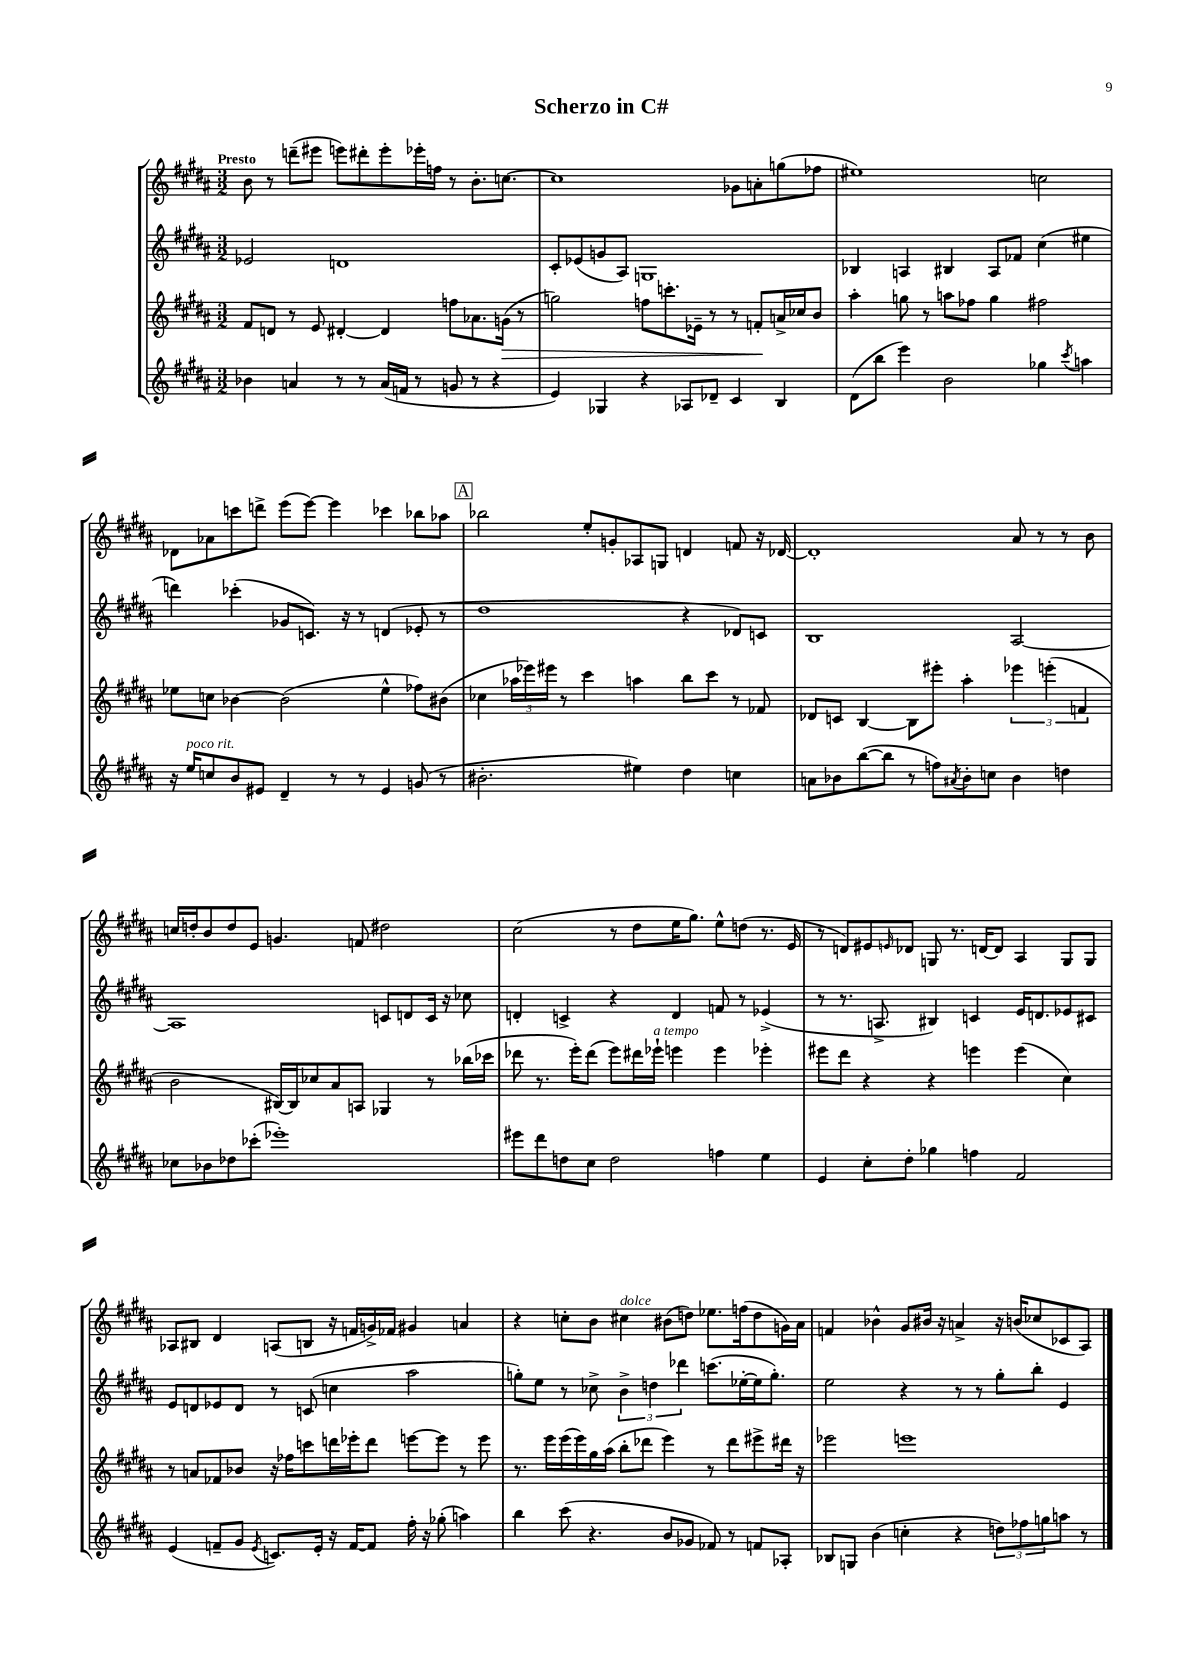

**kern	**kern	**kern	**kern
*staff4	*staff3	*staff2	*staff1
*clefG2	*clefG2	*clefG2	*clefG2
*k[f#c#g#d#a#]	*k[f#c#g#d#a#]	*k[f#c#g#d#a#]	*k[f#c#g#d#a#]
*M3/2	*M3/2	*M3/2	*M3/2
4b-\	8f#/L	2e-/	8b\
.	8d/J	.	8r
4a/	8r	.	(8ddd~\L
.	8e/	.	8eee#\J
8r	[4d#'/	1d	8eee\L)
8r	.	.	8ddd#'\
(16a/LL	4d#/]	.	8eee'\
16f/JJ	.	.	.
8r	.	.	16eee-'\L
.	.	.	16ff\JJ
8g/	8ff\L	.	8r
8r	8.a-\	.	8.b'\L
4r	.	.	.
.	(16g\Jk	.	[8.cc\J
.	8r	.	.
=	=	=	=
4e/)	2gg\)	8c#'/L	1cc]
.	.	(8e-/	.
4G-/	.	8g/	.
.	.	8A#/J)	.
4r	8ff\L	1G	.
.	8.ccc'\	.	.
8A-/L	.	.	.
.	16e-~\Jk	.	.
8d-~/J	8r	.	.
4c#/	8r	.	8g-\L
.	8f'/L	.	8a'\
4B/	16a^/L	.	(8gg\
.	16cc-/J	.	.
.	8b/J	.	8ff-\J
=	=	=	=
(8d#\L	4aa#'\	4B-/	1ee#)
8bb\J	.	.	.
4eee\)	8gg\	4A/	.
.	8r	.	.
2b\	8aa\L	4B#/	.
.	8ff-\J	.	.
.	4gg\	8A/L	.
.	.	8f-/J	.
4gg-\	2ff#\	(4cc#\	2cc\
8qccc#/	.	.	.
4aa\	.	4ee#\	.
=	=	=	=
16r	8ee-\L	4ddd\)	8d-\L
16ee/LK	.	.	.
8cc/	8cc\J	.	8a-\
8b/	[4b-\	(4ccc-'\	8ccc\
8e#/J	.	.	8ddd^\J
4d#~/	(2b-\]	8g-/L	(8eee\L
.	.	8.c/J)	[8eee\J)
8r	.	.	4eee\]
.	.	16r	.
8r	.	8r	.
4e#/	4ee-^^\	(4d/	4ccc-\
(8g/	8ff-\L)	8e-'/	8bb-\L
8r	(8b#\J	8r	8aa-\J
=	=	=	=
2.b#'\	4cc-\	1dd#	2bb-\
.	24aa-\LL	.	.
.	24eee-\)	.	.
.	24eee#\JJ	.	.
.	8r	.	.
.	4ccc#\	.	8ee'/L
.	.	.	8g'/
4ee#\)	4aa\	.	8A-/
.	.	.	8G/J
4dd#\	8bb\L	4r	4d/
.	8ccc#\J	.	.
4cc\	8r	8d-/L)	8f/
.	8f-/	8c/J	16r
.	.	.	[16d-/
=	=	=	=
8a\L	8d-/L	1B	1d-']
8b-\	8c/J	.	.
([8bb\	[4B/	.	.
8bb\]J	.	.	.
8r	8B\]L	.	.
8ff\L)	8eee#'\J	.	.
8qa#/	.	.	.
8b-'\	4aa#'\	.	.
8cc\J	.	.	.
4b-\	6eee-\	[2A#/	8a#/
.	.	.	8r
.	(6eee'\	.	.
4dd\	.	.	8r
.	6f/	.	.
.	.	.	8b\
=	=	=	=
8cc-\L	2b\	1A#]	16cc/LL
.	.	.	16dd'/J
8b-\	.	.	8b/
8dd-\	.	.	8dd/
(8ccc-'\J	.	.	8e/J
1eee-')	[16B#/LL)	.	4.g/
.	16B#/]J	.	.
.	8cc-/	.	.
.	8a#/	.	.
.	8A/J	.	8f/
.	4G-/	8c/L	2dd#\
.	.	8d/	.
.	8r	16c/Jk	.
.	.	16r	.
.	(16bb-\LL	8cc-\	.
.	16ccc-\JJ	.	.
=	=	=	=
8eee#\L	8ddd-\	4d'/	(2cc#\
8ddd#\	8.r	.	.
8dd\	.	4c^/	.
.	16eee'\LK)	.	.
8cc#\J	(8ddd-\J	.	.
2dd\	8eee\L)	4r	8r
.	16ddd#\L	.	8dd#\L
.	16eee-`\JJ	.	.
.	4eee\	4d/	16ee\K
.	.	.	8.gg#\J)
4ff\	4eee\	8f/	8ee^^\L
.	.	8r	(8dd\J
4ee\	4eee-'\	(4e-^/	8.r
.	.	.	16e/
=	=	=	=
4e/	8eee#\L	8r	8r
.	8ddd#\J	8.r	8d/L)
8cc#'\L	4r	.	8e#/
.	.	8.A^/	.
.	.	.	16qqe/
8dd#'\J	.	.	8d-/J
4gg-\	4r	4B#/)	8G/
.	.	.	8.r
4ff\	4eee\	4c/	.
.	.	.	[16d/LK
.	.	.	8d/]J
2f#/	(4eee\	16e/LK	4A#/
.	.	8.d/	.
.	4cc#\)	8e-/	8G/L
.	.	8c#/J	8G/J
=	=	=	=
(4e/	8r	8e/L	8A-/L
.	8a/L	8d/	8B#/J
8f~/L	8f-/	8e-/	4d#/
8g#/J	8b-/J	8d/J	.
8qe/	.	.	.
8.c/L)	16r	8r	(8A/L
.	16ff-\LK	.	.
.	8ccc\	(8c/	8B/J
16e'/Jk	.	.	.
16r	16ddd\L	4cc\	16r
[16f/LK	16eee-'\J	.	16f/LL
8f/]J	8ddd\J	.	16g^/)
.	.	.	16f-/JJ
16ff#'\	[8eee\L	2aa#\	4g#/
16r	.	.	.
(8gg-'\	8eee\]J	.	.
4aa\)	8r	.	4a/
.	8eee\	.	.
=	=	=	=
4bb\	8.r	8gg'\L)	4r
.	.	8ee\J	.
.	16eee\LL	.	.
(8ccc#\	(16eee\	8r	8cc'\L
.	16eee\)	.	.
4.r	16gg#\	8cc-^\	8b\J
.	(16aa#\JJ	.	.
.	8bb'\L	6b^\	4cc#\
.	8ddd-\J	.	.
.	.	6dd\	.
8b/L	4eee\)	.	(8b#\L
.	.	6ddd-\	.
8g-/J	.	.	8dd\J)
8f-/)	8r	(8.ccc\L	8.ee-\L
8r	8ddd-\L	.	.
.	.	[16ee-'\L	(16ff\k
8f/L	8eee#^\	16ee-\]J	8dd\
.	.	8.gg'\J)	.
8A-'/J	16ddd#\Jk	.	16g\L)
.	16r	.	16a#\JJ
=	=	=	=
8B-/L	2eee-\	2ee\	4f/
8G/J	.	.	.
(4b\	.	.	4b-^^\
4cc'\	1eee	4r	8g#/L
.	.	.	16b#/Jk
.	.	.	16r
4r	.	8r	4a^/
.	.	8r	.
12dd\L)	.	8gg#'\L	16r
.	.	.	(16b/LK
12ff-\	.	.	.
.	.	8bb'\J	8cc-/
12gg\	.	.	.
8aa\J	.	4e/	8c-/
8r	.	.	8A#/J)
==	==	==	==
*-	*-	*-	*-
